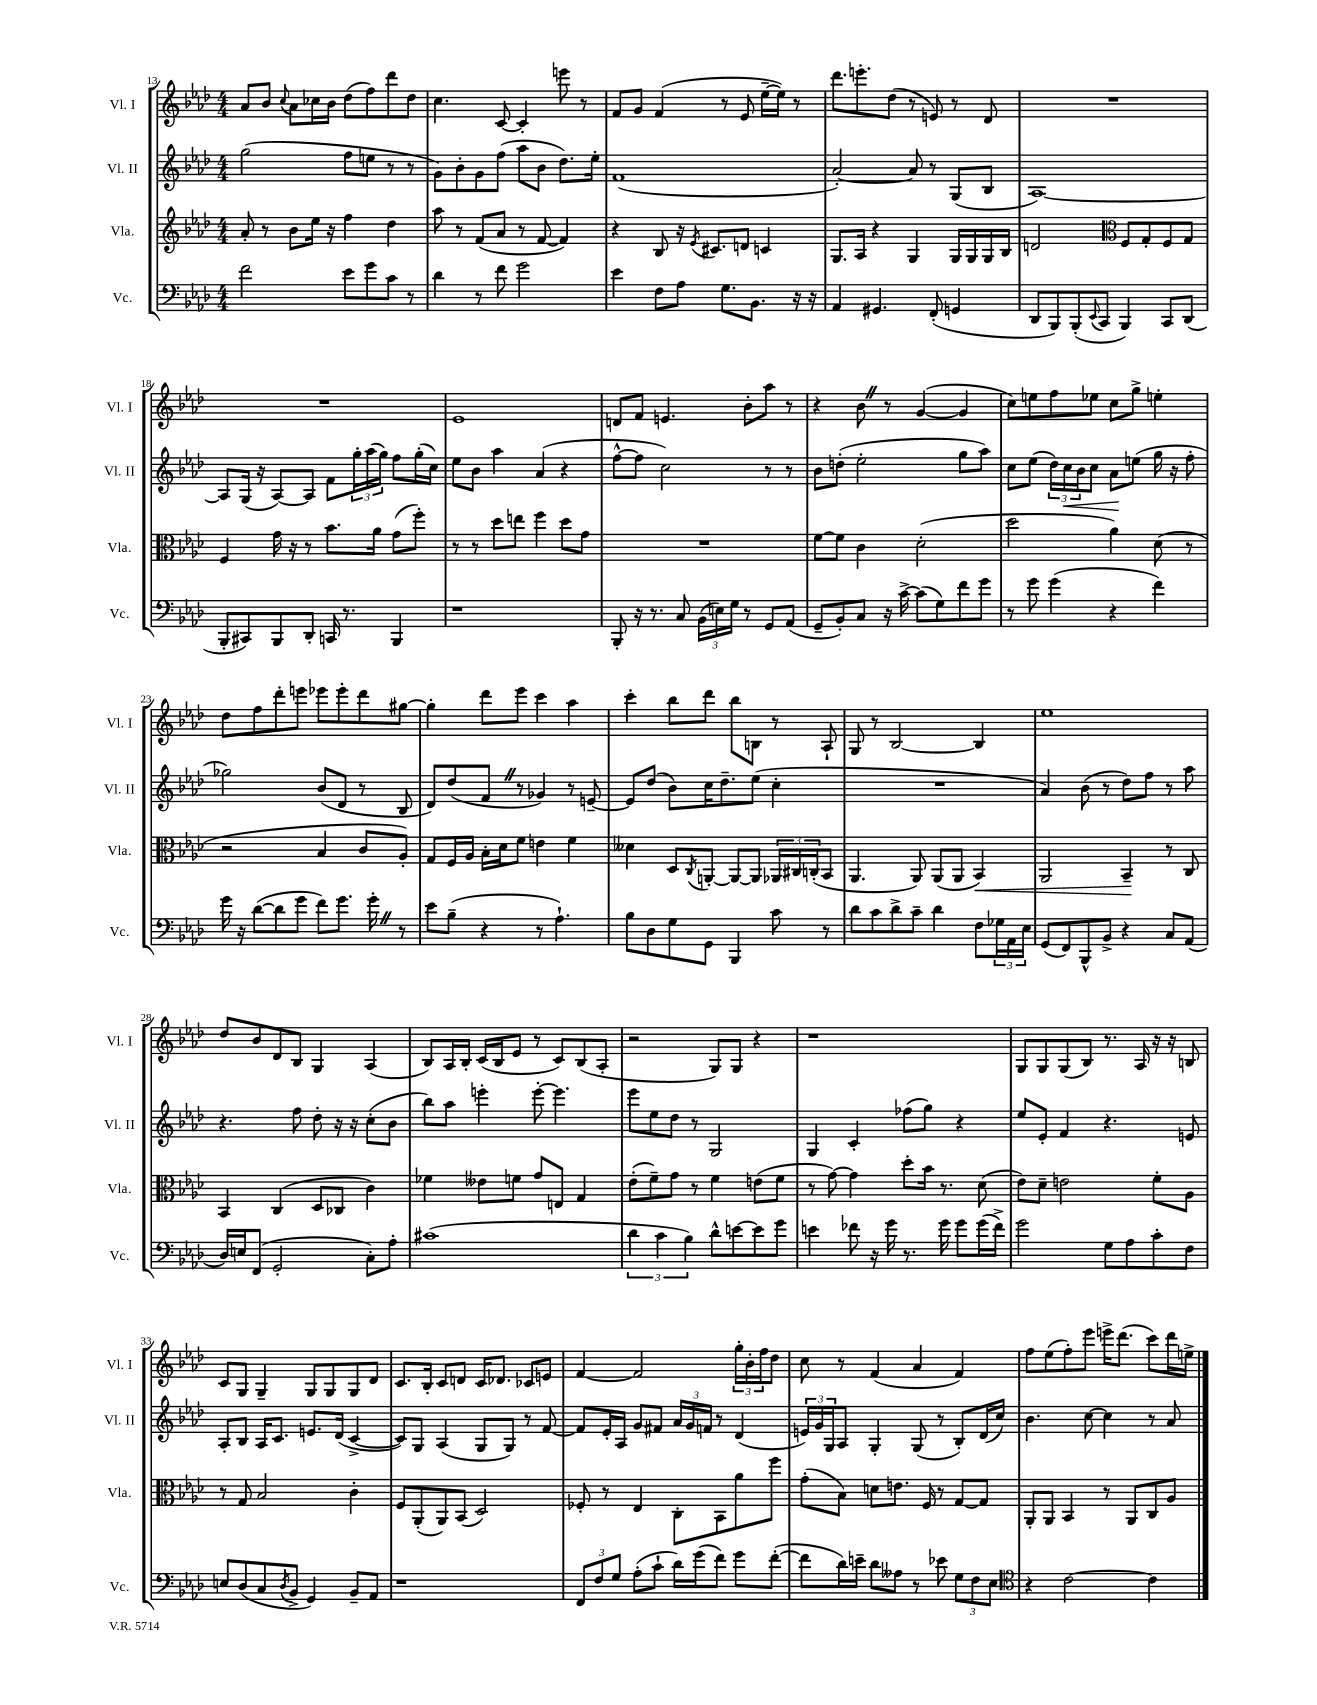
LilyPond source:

<<
\new StaffGroup <<
\new Staff = "s0" \with { instrumentName = "Vl. I" shortInstrumentName = "Vl. I" } {
    \clef treble \key aes \major \numericTimeSignature \time 4/4
    aes'8 bes'8 \appoggiatura { c''8 } aes'8 ces''16 bes'16 des''8( f''8) des'''8 des''8 |
    c''4. c'8~ c'4-. e'''8 r8 |
    f'8 g'8 f'4( r8 ees'8 ees''16~-- ees''16) r8 |
    des'''8. e'''8.-. des''8( r8 e'8) r8 des'8 |
    R1 |
    R1 |
    ees'1 |
    d'8 f'8 e'4. bes'8-. aes''8 r8 |
    r4 bes'8 \once \override BreathingSign.text = \markup { \musicglyph "scripts.caesura.straight" } \breathe r8 g'4~( g'4 |
    c''8) e''8 f''8 ees''8 c''8 g''8-> e''4-. |
    des''8 f''8 des'''8-. e'''8 ees'''8 ees'''8-. des'''8 gis''8~ |
    gis''4-. des'''8 ees'''8 c'''4 aes''4 |
    c'''4-. bes''8 des'''8 bes''8 b8 r8 aes8-! |
    g8 r8 bes2~ bes4 |
    ees''1 |
    des''8 bes'8 des'8 bes8 g4 aes4( |
    bes8) aes16 bes16-. c'16( bes16 ees'8 r8 c'8) bes8( aes8-. |
    r2 g8) g8 r4 |
    r1 |
    g8 g8 g8( bes8) r8. aes16 r16 r16 b8 |
    c'8 g8 g4-- g8 g8 g8 des'8 |
    c'8. bes16-. c'8 d'8 c'16 des'8. ces'8 e'8 |
    f'4~ f'2 \tuplet 3/2 { g''16-. bes'16-. f''16 } des''8 |
    c''8 r8 f'4( aes'4 f'4) |
    f''8 ees''8( f''8-.) ees'''8 e'''16-> des'''8.( c'''8) des'''16 e''16-> \bar "|." |
}
\new Staff = "s1" \with { instrumentName = "Vl. II" shortInstrumentName = "Vl. II" } {
    \clef treble \key aes \major \numericTimeSignature \time 4/4
    g''2( f''8 e''8 r8 r8 |
    g'8) bes'8-. g'8 f''8( aes''8 bes'8 des''8.) ees''16-. |
    f'1( |
    aes'2~-.) aes'8 r8 g8( bes8 |
    aes1~) |
    aes8 g16( r16 aes8~) aes8 f'8 \tuplet 3/2 { g''16-. aes''16( g''16) } f''8 g''16-.( c''16) |
    ees''8 bes'8 aes''4 aes'4( r4 |
    f''8~-^ f''8 c''2) r8 r8 |
    bes'8 d''8-.( ees''2-. g''8 aes''8) |
    c''8 ees''8( \tuplet 3/2 { des''16) c''16\< bes'16 } c''8 aes'8\! e''8( g''16 r16 f''8-. |
    ges''2) bes'8( des'8 r8 bes8 |
    des'8) des''8( f'8 \once \override BreathingSign.text = \markup { \musicglyph "scripts.caesura.straight" } \breathe r8 ges'4) r8 e'8~-- |
    e'8 des''8( bes'8) c''16 des''8.-- ees''8( c''4-. |
    R1 |
    aes'4) bes'8( r8 des''8) f''8 r8 aes''8 |
    r4. f''8 des''8-. r16 r16 c''8-.( bes'8 |
    bes''8) aes''8 e'''4-. e'''8~-. e'''4. |
    ees'''8 ees''8 des''8 r8 g2 |
    g4 c'4-. fes''8( g''8) r4 |
    ees''8 ees'8-. f'4 r4. e'8 |
    aes8-. bes8 aes16 c'8. e'8. des'16( c'4~-> |
    c'8) g8 aes4( g8 g8) r8 f'8~ |
    f'8 ees'16-. aes16 g'8 fis'8 \tuplet 3/2 { aes'16 g'16 f'16 } r8 des'4( |
    \tuplet 3/2 { e'16) g'16 g16 } aes8 g4-. g8( r8 bes8-.) des'16( c''16) |
    bes'4. c''8~ c''4 r8 aes'8 \bar "|." |
}
\new Staff = "s2" \with { instrumentName = "Vla." shortInstrumentName = "Vla." } {
    \clef treble \key aes \major \numericTimeSignature \time 4/4
    aes'8-. r8 bes'8 ees''16 r16 f''4 des''4 |
    aes''8 r8 f'8( aes'8 r8 f'8~ f'4) |
    r4 bes8 r16 \acciaccatura { ees'8 } cis'8. d'8 c'4 |
    g8. aes16 r4 g4 g16 g16 g16 bes16 |
    d'2 \clef alto f8 g8-. f8 g8 |
    f4 g'16 r16 r8 bes'8. aes'16 g'8( f''8-.) |
    r8 r8 des''8 e''8 f''4 des''8 g'8 |
    R1 |
    f'8~ f'8 c'4 des'2-.( |
    des''2 aes'4) des'8( r8 |
    r2 bes4 c'8 aes8-.) |
    g8 f16 aes16 bes16-. des'16 f'8 e'4 f'4 |
    deses'4 des8 \acciaccatura { c8 } a,8~-. a,8~ a,8 \tuplet 3/2 { aes,16 cis16 c16-.( } bes,8 |
    aes,4. aes,8) aes,8( aes,8 bes,4\<) |
    aes,2 bes,4--\! r8 c8 |
    bes,4 c4( des8 ces8 c'4) |
    fes'4 eeses'8 f'8 g'8 e8 g4 |
    ees'8-.( f'8--) g'8 r8 f'4 e'8( f'8 |
    r8 g'8~) g'4 des''8-. bes'16 r8. des'8( |
    ees'8) des'8-- e'2 f'8-. aes8 |
    r8 g8 bes2 c'4-. |
    f8 aes,8-.( aes,8) bes,8( des2) |
    fes8-. r8 ees4 c8-. bes,8 aes'8 f''8 |
    g'8-.( bes8) d'8 e'8. f16 r8 g8~ g8 |
    aes,8-. aes,8 bes,4 r8 aes,8 c8 aes8 \bar "|." |
}
\new Staff = "s3" \with { instrumentName = "Vc." shortInstrumentName = "Vc." } {
    \clef bass \key aes \major \numericTimeSignature \time 4/4
    f'2 ees'8 g'8 c'8 r8 |
    des'4 r8 f'8 g'2 |
    ees'4 f8 aes8 g8. bes,8. r16 r16 |
    aes,4 gis,4. f,8-.( g,4 |
    des,8 bes,,8) bes,,8-.( \appoggiatura { ees,8 } c,8 bes,,4) c,8 des,8( |
    bes,,8-. cis,8) bes,,8 des,8-. c,16 r8. bes,,4 |
    r1 |
    bes,,8-. r16 r8. c8 \tuplet 3/2 { bes,16( e16) g16 } r8 g,8 aes,8( |
    g,8-- bes,8-.) c8 r16 c'16~-> c'8( g8) f'8 g'8 |
    r8 g'8 g'4( r4 f'4) |
    g'16 r16 des'8~( des'8 g'8 f'8) g'8. g'16-. \once \override BreathingSign.text = \markup { \musicglyph "scripts.caesura.straight" } \breathe r8 |
    ees'8 bes8--( r4 r8 aes4.-!) |
    bes8 des8 g8 g,8 bes,,4 c'8 r8 |
    des'8 c'8 des'8-> c'8-- des'4 f8 \tuplet 3/2 { ges16 aes,16 ees16 } |
    g,8( f,8) bes,,8-^ bes,8-> r4 c8 aes,8( |
    des16) e16 f,8( g,2-. c8-.) aes8-. |
    cis'1( |
    \tuplet 3/2 { des'4 c'4 bes4) } des'8-^ e'8~ e'8 g'8 |
    e'4 fes'8 r16 g'16 r8. g'16 g'8 g'16( fes'16->) |
    g'2 g8 aes8 c'8-. f8 |
    e8 des8( c8 \acciaccatura { des8 } bes,8-> g,4) bes,8-- aes,8 |
    r1 |
    \tuplet 3/2 { f,8 f8 g8 } aes8-.( c'8-! des'16) g'16( f'8) g'8 f'8~-.( |
    f'8 des'16) e'16-- des'8 aeses8 r8 ees'8 \tuplet 3/2 { g8 f8 ees8 } |
    \clef tenor r4 c'2~ c'4 \bar "|." |
}
>>
>>
\layout { \context { \Score currentBarNumber = #13 } }
